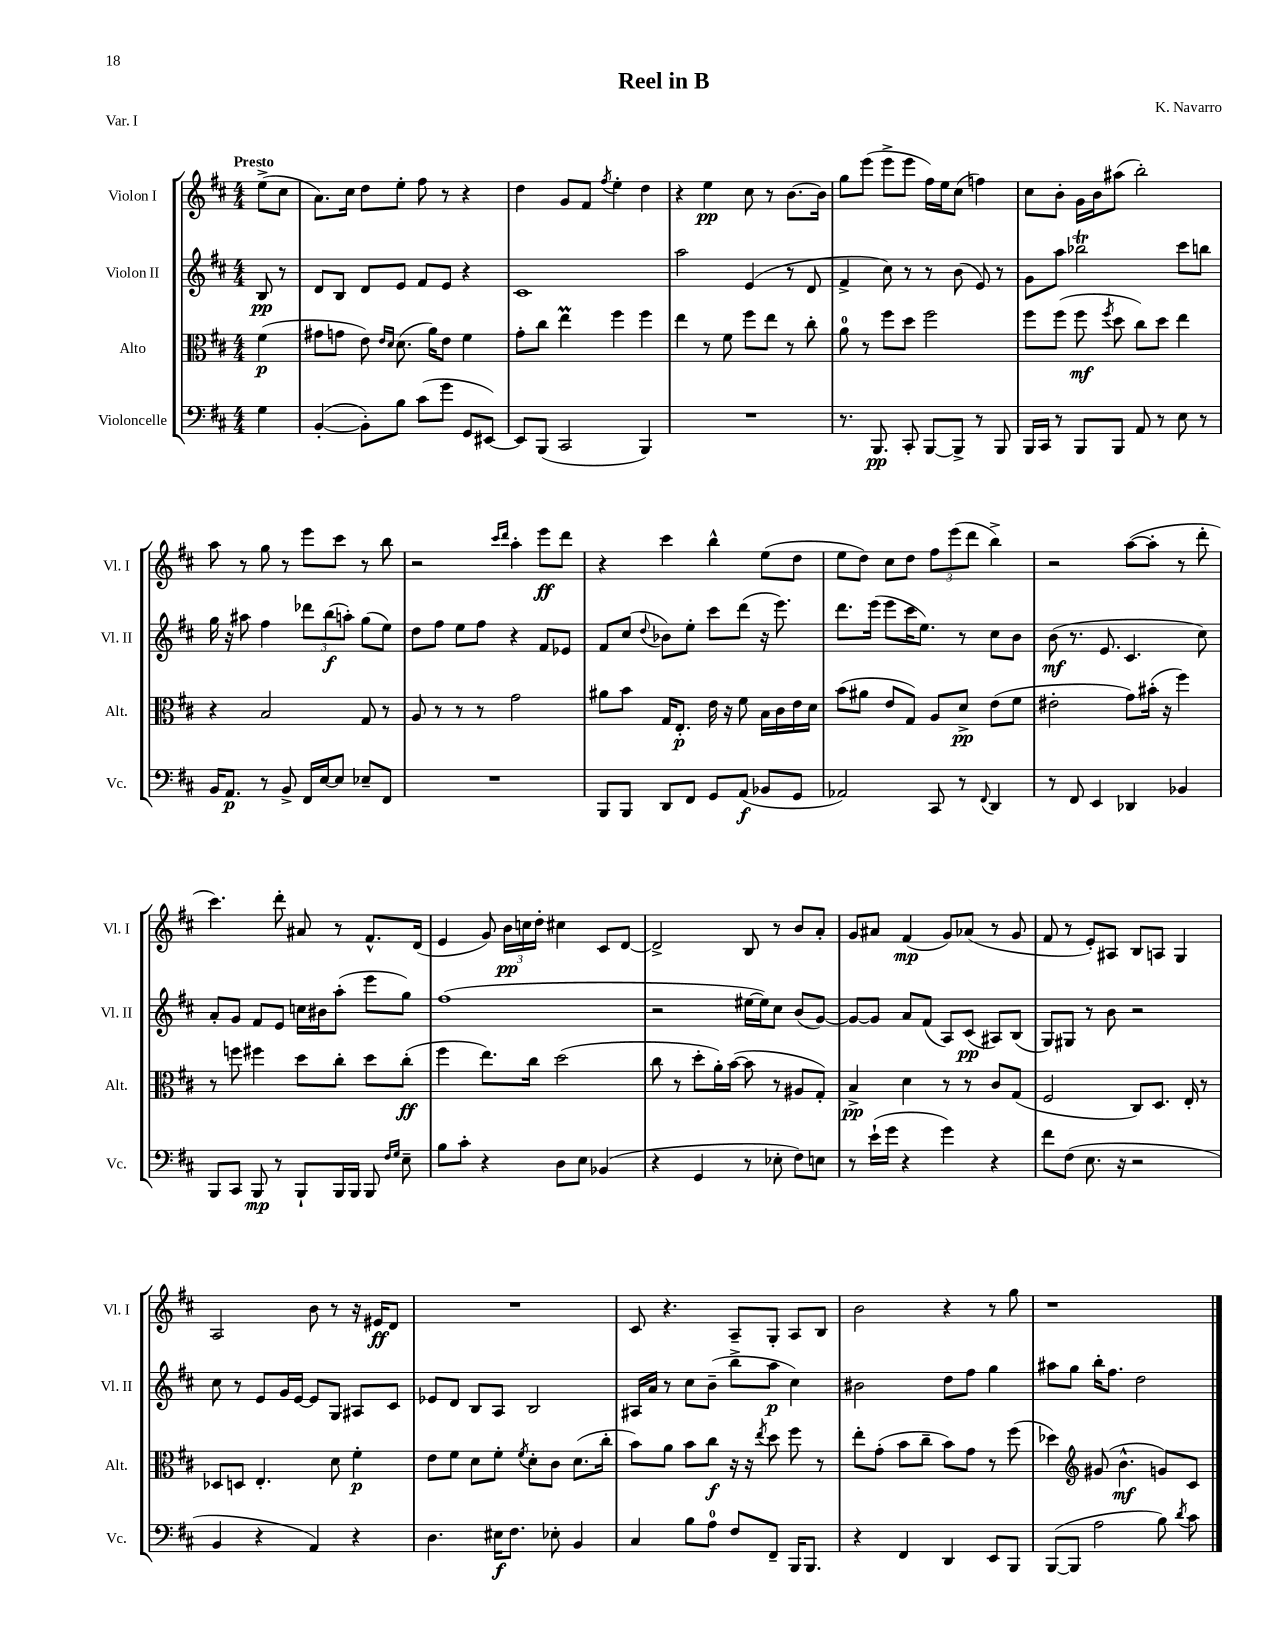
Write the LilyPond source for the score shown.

\header { title = "Reel in B" composer = "K. Navarro" piece = "Var. I" }
<<
\new StaffGroup <<
\new Staff = "s0" \with { instrumentName = "Violon I" shortInstrumentName = "Vl. I" } {
    \clef treble \key d \major \numericTimeSignature \time 4/4 \partial 4 \tempo "Presto"
    \autoBeamOff e''8[->( cis''8] |
    a'8.[) cis''16] d''8[ e''8]-. fis''8 r8 r4 |
    d''4 g'8[ fis'8] \acciaccatura { fis''8 } e''4-. d''4 |
    r4 e''4\pp cis''8 r8 b'8.[~ b'16] |
    g''8[ e'''8]( e'''8[-> e'''8] fis''16[) e''16 cis''8]( f''4) |
    cis''8[ b'8]-. g'16[ b'16 ais''8]( b''2-.) |
    a''8 r8 g''8 r8 e'''8[ cis'''8] r8 b''8 |
    r2 \grace { cis'''16[ d'''16] } a''4-. e'''8[\ff d'''8] |
    r4 cis'''4 b''4-^ e''8[( d''8] |
    e''8[ d''8]) cis''8[ d''8] \tuplet 3/2 { fis''8[ e'''8( d'''8] } b''4->) |
    r2 a''8[~( a''8]-. r8 d'''8-. |
    cis'''4.) d'''8-. ais'8 r8 fis'8.[-^ d'16]( |
    e'4 g'8) \tuplet 3/2 { b'16[\pp c''16 d''16]-. } cis''4 cis'8[ d'8]~ |
    d'2-> b8 r8 b'8[ a'8]-. |
    g'8[ ais'8] fis'4\mp( g'8[) aes'8]( r8 g'8 |
    fis'8 r8 e'8[-.) ais8] b8[ a8] g4 |
    a2 b'8 r8 r16 eis'16[\ff d'8] |
    R1 |
    cis'8 r4. a8[-- g8]-. a8[ b8] |
    b'2 r4 r8 g''8 |
    r1 \bar "|." |
}
\new Staff = "s1" \with { instrumentName = "Violon II" shortInstrumentName = "Vl. II" } {
    \clef treble \key d \major \numericTimeSignature \time 4/4 \partial 4
    \autoBeamOff b8\pp r8 |
    d'8[ b8] d'8[ e'8] fis'8[ e'8] r4 |
    cis'1 |
    a''2 e'4( r8 d'8 |
    fis'4-> cis''8) r8 r8 b'8( e'8) r8 |
    g'8[ a''8] bes''2\trill cis'''8[ b''8] |
    g''16 r16 ais''8 fis''4 \tuplet 3/2 { des'''8[ b''8\f( a''8]-.) } g''8[( e''8]) |
    d''8[ fis''8] e''8[ fis''8] r4 fis'8[ ees'8] |
    fis'8[ cis''8]( \appoggiatura { d''8 } bes'8[) e''8]-. cis'''8[ d'''8]( r16 e'''8.) |
    d'''8.[ e'''16]( e'''8[ cis'''16 e''8.]) r8 cis''8[ b'8] |
    b'8\mf( r8. e'8. cis'4. cis''8) |
    a'8[-. g'8] fis'8[ e'8] c''16[ bis'16 a''8]-.( e'''8[ g''8]) |
    fis''1( |
    r2 eis''16[~ eis''16) cis''8] b'8[( g'8]~) |
    g'8[~ g'8] a'8[ fis'8]( a8[) cis'8]\pp( ais8[) b8]( |
    g8[) gis8] r8 b'8 r2 |
    cis''8 r8 e'8[ g'16 e'16]~ e'8[ g8] ais8[ cis'8] |
    ees'8[ d'8] b8[ a8] b2 |
    ais16[ a'16] r8 cis''8[ b'8]--( b''8[-> a''8]\p cis''4) |
    bis'2 d''8[ fis''8] g''4 |
    ais''8[ g''8] b''16[-. fis''8.] d''2 \bar "|." |
}
\new Staff = "s2" \with { instrumentName = "Alto" shortInstrumentName = "Alt." } {
    \clef alto \key d \major \numericTimeSignature \time 4/4 \partial 4
    \autoBeamOff fis'4\p( |
    gis'8[ g'8] e'8) \grace { e'16[ d'16] } d'8.( a'16[) e'8] fis'4 |
    g'8[-. cis''8] e''4\prall fis''4 fis''4 |
    e''4 r8 fis'8 fis''8[ e''8] r8 cis''8-. |
    a'8-0 r8 fis''8[ d''8] fis''2 |
    fis''8[ fis''8]( fis''8\mf \acciaccatura { fis''8 } d''8 cis''8[) d''8] e''4 |
    r4 b2 g8 r8 |
    a8 r8 r8 r8 g'2 |
    ais'8[ b'8] g16[ e8.]-.\p e'16 r16 fis'8 b16[ cis'16 e'16 d'16] |
    b'8[( ais'8] e'8[ g8]) a8[ d'8]->\pp e'8[( fis'8] |
    eis'2-. g'8[) bis'16]-.( r16 fis''4) |
    r8 f''8 fis''4 d''8[ cis''8]-. d''8[ cis''8]-.\ff( |
    fis''4 e''8.[) cis''16] d''2( |
    cis''8 r8 d''8[-. a'16-.) b'16]~( b'8 r8 ais8[ g8]-.) |
    b4->\pp d'4 r8 r8 cis'8[ g8]( |
    fis2 cis8[) d8.] e16-. r8 |
    des8[ d8] e4.-. d'8 fis'4-.\p |
    e'8[ fis'8] d'8[ fis'8]-. \acciaccatura { fis'8 } d'8[-. cis'8] d'8.[( cis''16]-. |
    b'8[) a'8] b'8[ cis''8]\f r16 r16 \acciaccatura { e''8 } d''8 fis''8 r8 |
    e''8[-. g'8]-.( b'8[ cis''8]-- b'8[) g'8] r8 fis''8( |
    des''4) \clef treble gis'8( b'4.-^\mf g'8[) cis'8] \bar "|." |
}
\new Staff = "s3" \with { instrumentName = "Violoncelle" shortInstrumentName = "Vc." } {
    \clef bass \key d \major \numericTimeSignature \time 4/4 \partial 4
    \autoBeamOff g4 |
    b,4~-.( b,8[-.) b8] cis'8[( g'8] g,8[ eis,8]~) |
    eis,8[ b,,8]( cis,2 b,,4) |
    R1 |
    r8. b,,8.\pp cis,8-. b,,8[~ b,,8]-> r8 b,,8 |
    b,,16[ cis,16] r8 b,,8[ b,,8] a,8 r8 e8 r8 |
    b,16[ a,8.]\p r8 b,8-> fis,16[ e16~ e8] ees8[-- fis,8] |
    R1 |
    b,,8[ b,,8] d,8[ fis,8] g,8[ a,8]\f( bes,8[ g,8] |
    aes,2) cis,8 r8 \appoggiatura { fis,8 } d,4 |
    r8 fis,8 e,4 des,4 bes,4 |
    b,,8[ cis,8] b,,8\mp r8 b,,8[-! b,,16 b,,16] b,,8 \grace { fis16[ g16] } e8-- |
    b8[ cis'8]-. r4 d8[ e8] bes,4( |
    r4 g,4 r8 ees8-. fis8[) e8] |
    r8 e'16[-!( g'16] r4 g'4) r4 |
    fis'8[ fis8]( e8. r16 r2 |
    b,4 r4 a,4) r4 |
    d4. eis16[\f fis8.] ees8-. b,4 |
    cis4 b8[ a8]-0 fis8[ fis,8]-- b,,16[ b,,8.] |
    r4 fis,4 d,4 e,8[ b,,8] |
    b,,8[~( b,,8] a2 b8) \acciaccatura { d'8 } cis'8 \bar "|." |
}
>>
>>
\layout { \context { \Score \remove "Bar_number_engraver" } }
